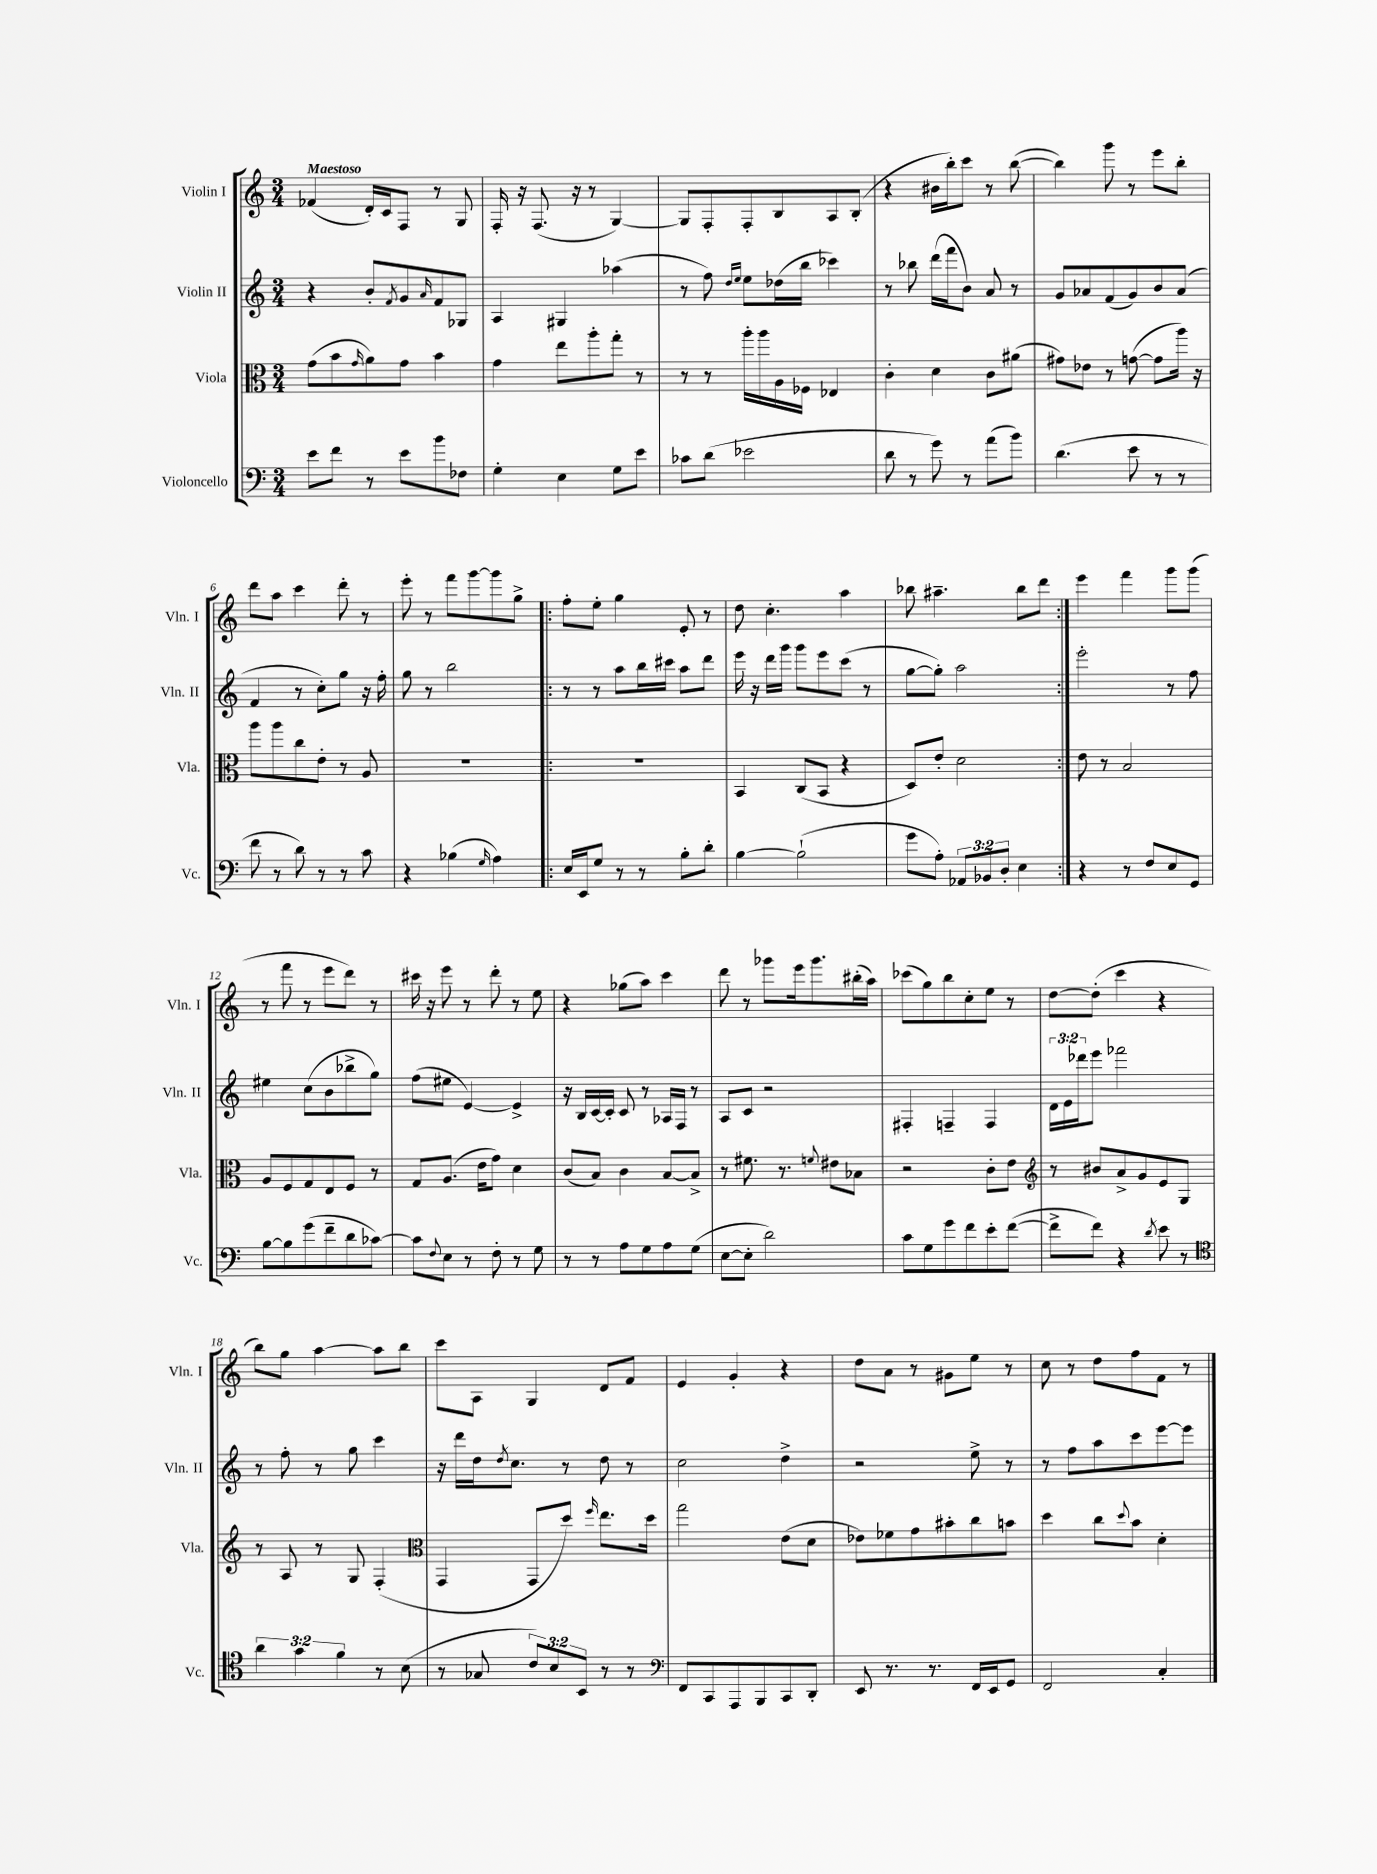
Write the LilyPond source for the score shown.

<<
\new StaffGroup <<
\new Staff = "s0" \with { instrumentName = "Violin I" shortInstrumentName = "Vln. I" } {
    \clef treble \key c \major \numericTimeSignature \time 3/4 \tempo "Maestoso"
    fes'4( d'16-.) c'16 f8 r8 g8 |
    f16-. r16 f8.( r16 r8 g4~) |
    g8 f8-. f8-. b8 a8 b8-.( |
    r4 bis'16 b''16-.) c'''8 r8 b''8~( |
    b''4) g'''8 r8 e'''8 b''8-. |
    d'''8 a''8 c'''4 d'''8-. r8 |
    e'''8-. r8 f'''8 g'''8~ g'''8 g''8-> |
    \repeat volta 2 { f''8-. e''8-. g''4 e'8-. r8 |
    d''8 c''4.-. a''4 |
    bes''8 ais''4.-- bes''8 d'''8 | }
    e'''4 f'''4 g'''8 g'''8( |
    r8 f'''8 r8 e'''8 d'''8) r8 |
    cis'''16 r16 e'''8 r8 d'''8-. r8 e''8 |
    r4 ges''8( a''8) c'''4 |
    d'''8 r8 ges'''8 e'''16 ges'''8. bis''16-.( a''16) |
    ces'''8( g''8) b''8 c''8-. e''8 r8 |
    d''8~ d''8-.( c'''4 r4 |
    b''8) g''8 a''4~ a''8 b''8 |
    c'''8 a8 g4 d'8 f'8 |
    e'4 g'4-. r4 |
    d''8 a'8 r8 gis'8 e''8 r8 |
    c''8 r8 d''8 f''8 f'8 r8 \bar "|." |
}
\new Staff = "s1" \with { instrumentName = "Violin II" shortInstrumentName = "Vln. II" } {
    \clef treble \key c \major \numericTimeSignature \time 3/4 \override Staff.TupletNumber.text = #tuplet-number::calc-fraction-text
    r4 b'8-. \acciaccatura { f'8 } g'8 \grace { a'16 } f'8 ges8 |
    a4 gis4 aes''4( |
    r8 f''8) \grace { d''16 e''16 } e''8 des''16( b''16 ces'''4) |
    r8 bes''8 d'''16( f'''16 b'8) a'8 r8 |
    g'8 aes'8 f'8( g'8) b'8 aes'8( |
    f'4 r8 c''8-.) g''8 r16 f''16-. |
    g''8 r8 b''2 |
    \repeat volta 2 { r8 r8 a''8 b''16 cis'''16 a''8 d'''8 |
    e'''16 r16 d'''16 g'''16 g'''8 e'''8 c'''8( r8 |
    g''8~ g''8-.) a''2 | }
    e'''2-. r8 f''8 |
    eis''4 c''8( b'8 bes''8-> g''8) |
    f''8( eis''8 e'4~) e'4-> |
    r16 b16 c'16~ c'16-. c'8 r8 aes16 f16 r8 |
    a8 c'8 r2 |
    fis4-. f4-- f4 |
    \tuplet 3/2 { d'16 e'16 des'''16 } e'''8 fes'''2 |
    r8 f''8-. r8 g''8 c'''4 |
    r16 d'''16 d''16 \acciaccatura { d''8 } c''8. r8 d''8 r8 |
    c''2 d''4-> |
    r2 e''8-> r8 |
    r8 f''8 a''8 c'''8 e'''8~ e'''8 \bar "|." |
}
\new Staff = "s2" \with { instrumentName = "Viola" shortInstrumentName = "Vla." } {
    \clef alto \key c \major \numericTimeSignature \time 3/4
    g'8( b'8 \grace { g'16 } a'8) g'8 b'4 |
    g'4 e''8 a''8-. g''8-. r8 |
    r8 r8 a''16-. a''16 a16 fes16 ees4 |
    c'4-. d'4 c'8 ais'8( |
    gis'8) ees'8 r8 g'8~( g'8 a''16) r16 |
    a''8 a''8 c''8 e'8-. r8 a8 |
    R2. |
    \repeat volta 2 { R2. |
    b,4 c8( b,8 r4 |
    d8) e'8-. d'2 | }
    e'8 r8 b2 |
    a8 f8 g8 e8 f8 r8 |
    g8 a8.( e'16 g'8) d'4 |
    c'8( b8) c'4 b8~ b8-> |
    r8 fis'8. r8. \appoggiatura { f'8 } eis'8 bes8 |
    r2 c'8-. e'8 |
    \clef treble r8 bis'8 a'8-> g'8 e'8 g8 |
    r8 a8 r8 g8 f4-.( |
    \clef alto g,4 g,8 d''8) \grace { f''16 } e''8. d''16 |
    g''2 e'8( d'8 |
    ees'8) fes'8 g'8 bis'8-. c''8 b'8 |
    d''4 c''8 \appoggiatura { d''8 } b'8 d'4-. \bar "|." |
}
\new Staff = "s3" \with { instrumentName = "Violoncello" shortInstrumentName = "Vc." } {
    \clef bass \key c \major \numericTimeSignature \time 3/4 \override Staff.TupletNumber.text = #tuplet-number::calc-fraction-text
    e'8 f'8 r8 e'8 b'8 fes8 |
    g4-. e4 g8 e'8 |
    ces'8 d'8( ees'2 |
    d'8 r8 g'8) r8 a'8( b'8) |
    d'4.( e'8 r8 r8 |
    f'8 r8 d'8) r8 r8 c'8 |
    r4 bes4( \grace { g16 } a4) |
    \repeat volta 2 { e16 e,16 g8 r8 r8 b8-. d'8-. |
    b4~ b2-!( |
    g'8 a8-.) \tuplet 3/2 { aes,8 bes,8 d8-. } e4 | }
    r4 r8 f8 e8 g,8 |
    b8~ b8 g'8( f'8-- d'8 ces'8~) |
    ces'8 \appoggiatura { f8 } e8 r8 f8-. r8 g8 |
    r8 r8 a8 g8 a8 g8( |
    e8~ e8-. d'2) |
    c'8 g8 g'8 f'8 e'8-. f'8~( |
    f'8-> f'8) r4 \acciaccatura { d'8 } e'8 r8 |
    \clef tenor \tuplet 3/2 { a'4 g'4 f'4 } r8 b8( |
    r8 ges8 \tuplet 3/2 { c'8) b8 b,8 } r8 r8 |
    \clef bass f,8 c,8 a,,8 b,,8 c,8 d,8-. |
    e,8 r8. r8. f,16 e,16 g,8 |
    f,2 c4-. \bar "|." |
}
>>
>>
